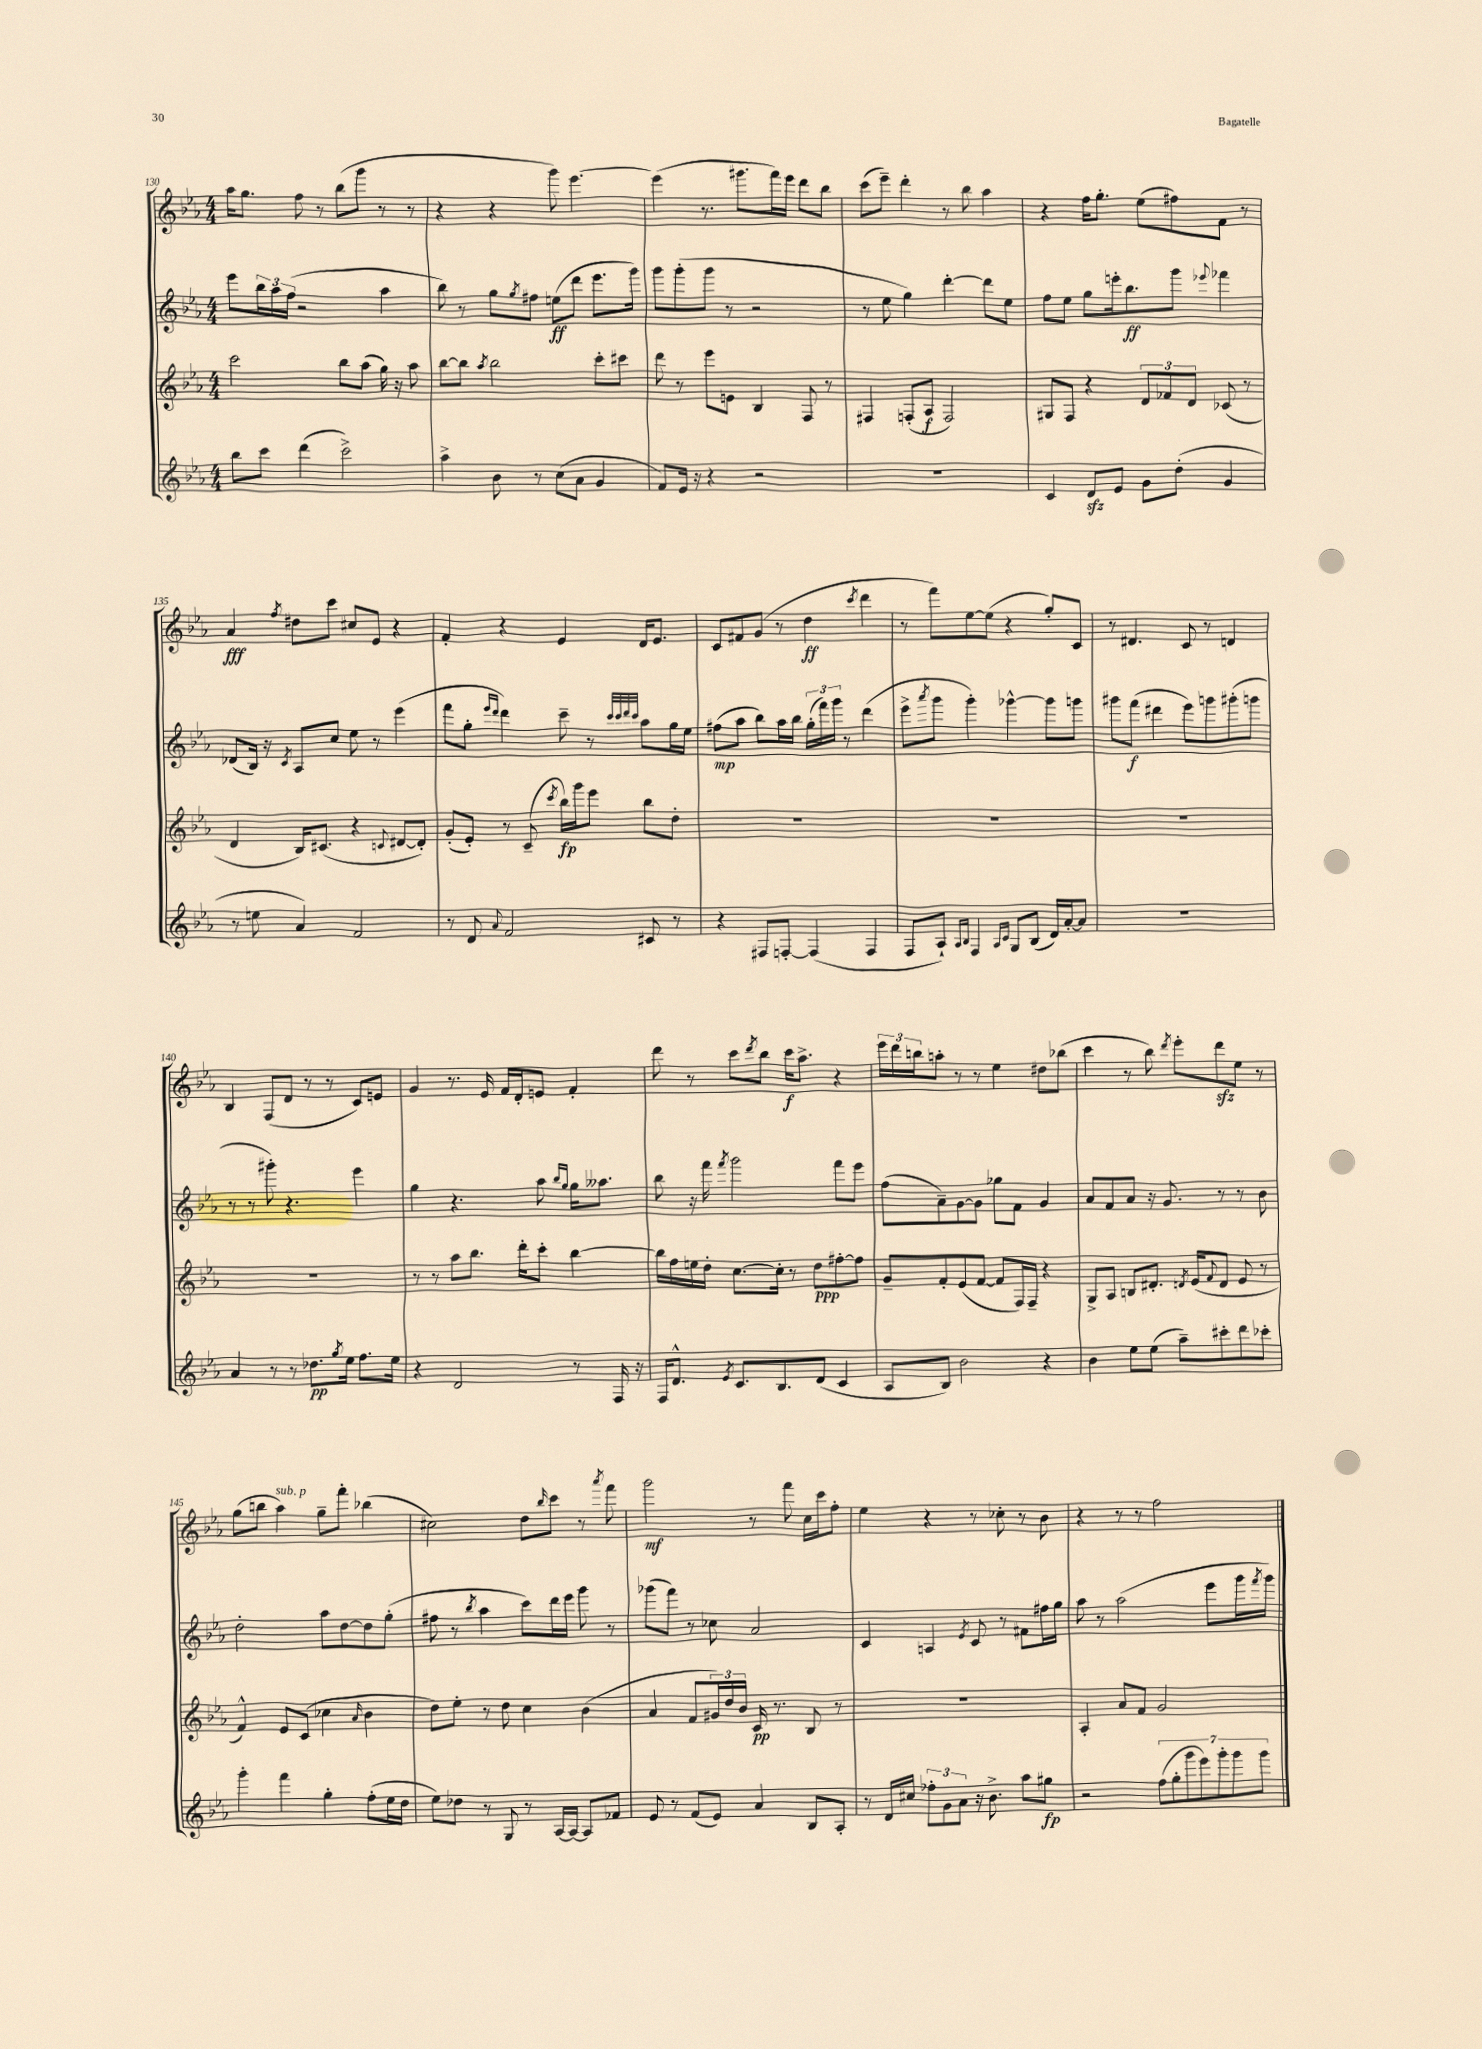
<<
\new StaffGroup <<
\new Staff = "s0" {
    \clef treble \key ees \major \numericTimeSignature \time 4/4
    aes''16 g''8. f''8 r8 bes''8( g'''8 r8 r8 |
    r4 r4 g'''8) ees'''4.~ |
    ees'''4( r8. gis'''8. f'''16) ees'''16 d'''8 bes''8 |
    c'''8( ees'''8--) d'''4-. r8 bes''8 aes''4 |
    r4 f''16 g''8.-. ees''8( fis''8) f'8 r8 |
    aes'4\fff \acciaccatura { f''8 } dis''8 c'''8 cis''8 ees'8 r4 |
    f'4-. r4 ees'4 d'16 ees'8. |
    c'8 fis'8 g'8( r8 d''4\ff \acciaccatura { c'''8 } d'''4 |
    r8 f'''8) ees''8~ ees''8( r4 g''8-.) c'8 |
    r8 dis'4. c'8 r8 d'4 |
    bes4 f8( d'8 r8 r8 c'8) e'8 |
    g'4 r8. ees'16 f'16 d'16-. e'8 f'4-. |
    d'''8 r8 c'''8 \acciaccatura { d'''8 } bes''8 c'''16\f aes''8.-> r4 |
    \tuplet 3/2 { ees'''16 d'''16 b''16 } a''8-. r8 r8 ees''4 dis''8 bes''8( |
    c'''4 r8 bes''8) \acciaccatura { d'''8 } ees'''8-. d'''8\sfz ees''8 r8 |
    g''8( b''8 aes''4^\markup { \italic "sub. p" }) g''8-- f'''8-. bes''4( |
    cis''2) d''8 \grace { bes''16 } c'''8 r8 \acciaccatura { aes'''8 } f'''8 |
    g'''2\mf r8 f'''8 c''16 c'''16 f''8-. |
    ees''4 r4 r8 ces''8-. r8 bes'8 |
    r4 r8 r8 f''2 \bar "|." |
}
\new Staff = "s1" {
    \clef treble \key ees \major \numericTimeSignature \time 4/4
    ees'''8 \tuplet 3/2 { bes''16 aes''16 f''16( } r2 aes''4 |
    bes''8) r8 g''8 \acciaccatura { g''8 } fis''8 e''8\ff( d'''8 ees'''8. g'''16) |
    g'''8 g'''8-.( g'''8 r8 r2 |
    r8 ees''8 g''4) d'''4~-. d'''8 ees''8 |
    f''8 ees''8 g''8 e'''16-. bes''8.\ff g'''8 \appoggiatura { ees'''8 } fes'''4 |
    des'8( bes16) r16 \acciaccatura { c'8 } aes8 c''8 ees''8 r8 ees'''4( |
    f'''8 g''8-. \grace { ees'''16 d'''16 } d'''4) c'''8-- r8 \grace { c'''32 c'''32 d'''32 c'''32 } aes''8 g''16 ees''16 |
    fis''8\mp( aes''8 bes''8) aes''16 bes''16 \tuplet 3/2 { g''16-.( f'''16) g'''16 } r8 d'''4( |
    ees'''8-> \acciaccatura { aes'''8 } g'''8 g'''4-.) ges'''4~-^ ges'''8 g'''8 |
    gis'''8 f'''8\f( dis'''4 ees'''8) g'''8 gis'''8-.( g'''8 |
    r8 r8 gis'''8-.) r4. ees'''4 |
    g''4 r4. aes''8 \grace { bes''16 g''16 } g''16 aeses''8. |
    bes''8 r16 f'''16 \acciaccatura { f'''8 } g'''2 f'''8 ees'''8 |
    f''8( aes'8--) g'8~ g'8 ges''8 f'8 g'4 |
    aes'8 f'8 aes'8 r16 g'8. r8 r8 bes'8 |
    d''2-. aes''8 d''8~ d''8 g''8-.( |
    fis''8 r8 \acciaccatura { bes''8 } aes''4 c'''8) d'''16 ees'''16 g'''8 r8 |
    ges'''8( f'''8) r8 ces''8 aes'2 |
    c'4 a4 \acciaccatura { ees'8 } c'8 r8 fis'8 fis''16 g''16 |
    aes''8 r8 aes''2( ees'''8 g'''16 \acciaccatura { f'''8 } g'''16) \bar "|." |
}
\new Staff = "s2" {
    \clef treble \key ees \major \numericTimeSignature \time 4/4
    c'''2 bes''8 aes''8( g''16) r16 aes''8 |
    bes''8~ bes''8 \acciaccatura { aes''8 } bes''2 c'''8-. cis'''8 |
    d'''8 r8 ees'''8 e'8 bes4 f8 r8 |
    fis4 f8-.( aes8\f f2) |
    gis8 f8 r4 \tuplet 3/2 { d'8 fes'8 d'8 } ces'8( r8 |
    d'4 bes16) cis'8.( r4 \appoggiatura { c'8 } dis'8~ dis'8-.) |
    g'8-.( ees'8-.) r8 c'8--( \acciaccatura { c'''8 } bes''16\fp) g'''16 ees'''8 bes''8 d''8-. |
    R1 |
    R1 |
    R1 |
    R1 |
    r8 r8 aes''8 bes''8. d'''16-. c'''8-. bes''4~ |
    bes''16 f''16 e''16 d''16-. c''8.~ c''16-. r8 d''8\ppp fis''8~-. fis''8 |
    g'8-- f'8-. ees'8( f'8~ f'8 f16) f16-- r4 |
    g8-> aes8 b8 dis'8.-. \acciaccatura { d'8 } ees'16( \appoggiatura { f'8 } d'8 ees'8 r8 |
    f'4-^) ees'8 c'8( ces''4 \grace { aes'16 } bes'4 |
    d''8) ees''8-. r8 d''8 c''4 bes'4( |
    aes'4 f'8 \tuplet 3/2 { gis'16) d''16 bes'16 } c'16\pp r8. bes8 r8 |
    R1 |
    aes4-. aes'8 f'8 g'2 \bar "|." |
}
\new Staff = "s3" {
    \clef treble \key ees \major \numericTimeSignature \time 4/4
    bes''8 c'''8 d'''4( c'''2->) |
    aes''4-> bes'8 r8 c''8( aes'8 g'4 |
    f'8) ees'16 r16 r4 r2 |
    R1 |
    c'4 d'8\sfz ees'8 g'8 d''8-.( g'4 |
    r8 e''8 aes'4) f'2 |
    r8 d'8 \appoggiatura { aes'8 } f'2 cis'8 r8 |
    r4 fis8 f8~-. f4( f4 |
    f8 aes8-!) \grace { aes16 bes16 } f4 \grace { aes16 c'16 } g8 bes8( d'16) aes'16~-. aes'8 |
    R1 |
    aes'4 r8 r8 des''8.\pp \acciaccatura { g''8 } ees''16 f''8. ees''16 |
    r4 d'2 r8 f16 r16 |
    f16 d'8.-^ \acciaccatura { ees'8 } c'8. bes8. d'8( c'4 |
    aes8 bes8) bes'2 r4 |
    bes'4 ees''8 ees''8( aes''8--) cis'''8-. d'''8 ces'''8-. |
    g'''4-. f'''4 g''4-. f''8-.( ees''16 d''16 |
    ees''8) des''8 r8 g8 r8 aes16~ aes16~ aes8 fes'8 |
    ees'8 r8 f'8( ees'8) aes'4 bes8 aes8-. |
    r8 d'16 cis''16 \tuplet 3/2 { fes''8-. g'8 aes'8 } r16 bes'8.-> aes''8 gis''8\fp |
    r2 \tuplet 7/4 { f''8( g''8-. g'''8 ees'''8) g'''8-. g'''8 g'''8 } \bar "|." |
}
>>
>>
\layout { \context { \Score currentBarNumber = #130 } }
